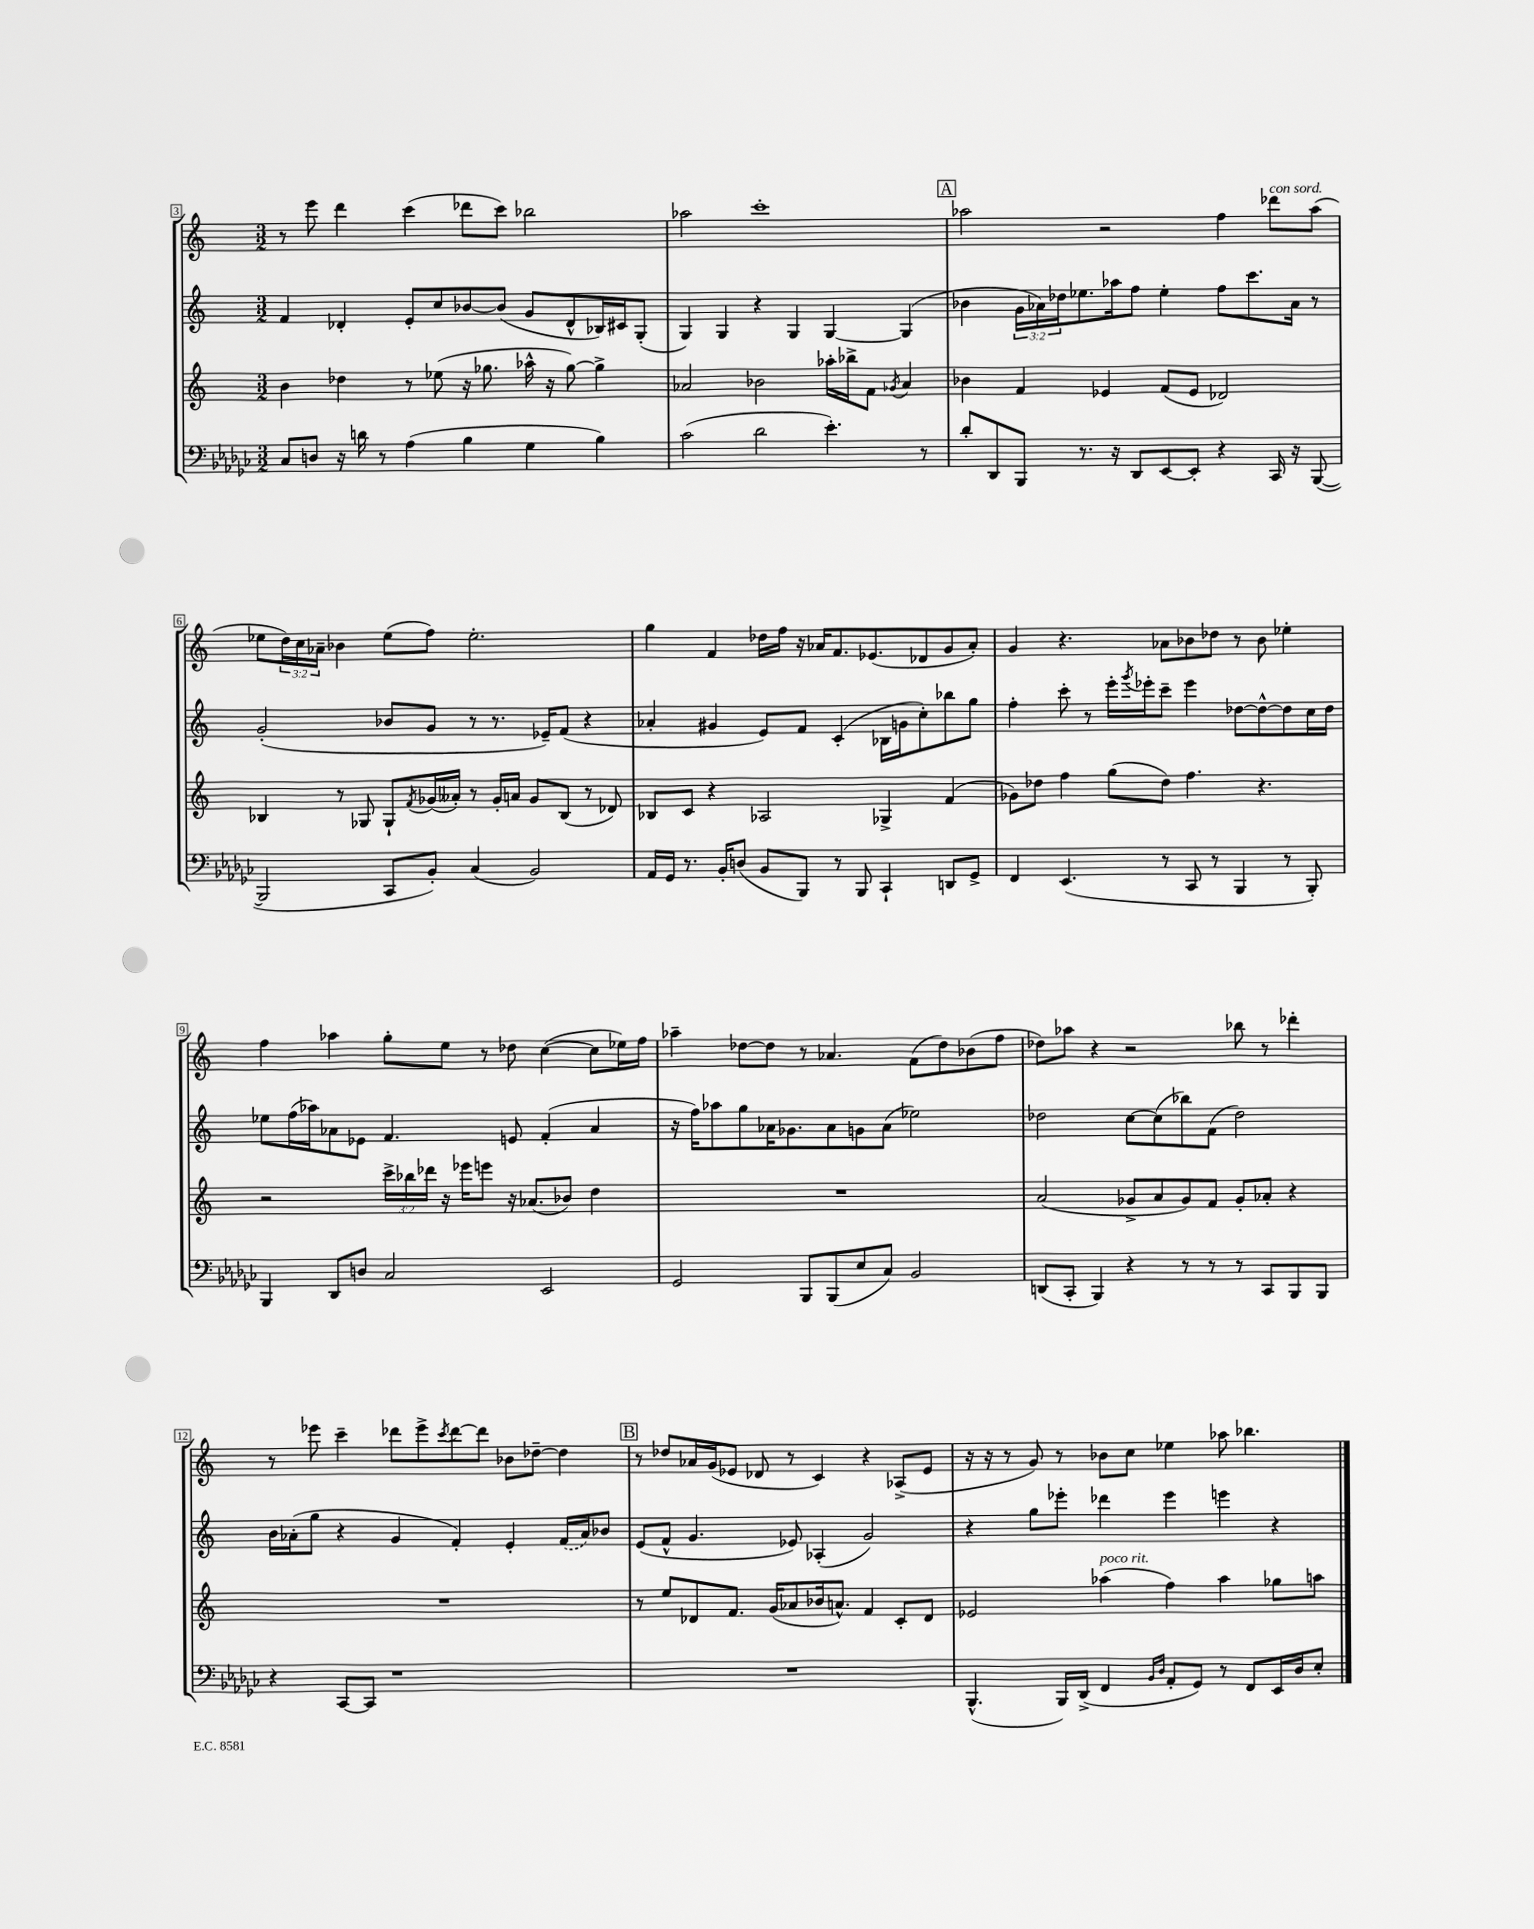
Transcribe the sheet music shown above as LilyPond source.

<<
\new StaffGroup <<
\new Staff = "s0" {
    \clef treble \key c \major \numericTimeSignature \time 3/2 \override Staff.TupletNumber.text = #tuplet-number::calc-fraction-text
    r8 e'''8 d'''4 c'''4( des'''8 c'''8) bes''2 |
    aes''2 c'''1-. |
    \mark \markup { \box "A" } aes''2 r2 f''4 des'''8^\markup { \italic "con sord." } aes''8( |
    ees''8 \tuplet 3/2 { d''16) c''16 aes'16-- } bes'4 ees''8( f''8) ees''2.-. |
    g''4 f'4 des''16 f''16 r16 aes'16 f'8. ees'8.( des'8 g'8 aes'8-.) |
    g'4 r4. aes'8 bes'8 des''8 r8 bes'8 ees''4-. |
    f''4 aes''4 g''8-. e''8 r8 des''8 c''4~( c''8 ees''16) f''16 |
    aes''4-- des''8~ des''8 r8 aes'4. f'8( des''8) bes'8( f''8 |
    des''8) aes''8 r4 r2 bes''8 r8 des'''4-. |
    r8 ees'''8 c'''4-- des'''8 ees'''8-> \acciaccatura { c'''8 } des'''8~ des'''8 bes'8 des''8~-- des''4 |
    \mark \markup { \box "B" } r8 des''8 aes'16 g'16( ees'8 des'8 r8 c'4) r4 aes8->( ees'8 |
    r16 r16 r8 g'8) r8 bes'8 c''8 ees''4 aes''8 bes''4. \bar "|." |
}
\new Staff = "s1" {
    \clef treble \key c \major \numericTimeSignature \time 3/2 \override Staff.TupletNumber.text = #tuplet-number::calc-fraction-text
    f'4 des'4-. e'8-. c''8 bes'8~ bes'8( g'8 des'8-^ bes16) cis'16 g8-.( |
    g4) g4 r4 g4 g4~ g4( |
    \mark \markup { \box "A" } bes'4 \tuplet 3/2 { g'16 aes'16) des''16 } ees''8. aes''16 f''8 ees''4-. f''8 c'''8. aes'16 r8 |
    g'2-.( bes'8 g'8 r8 r8. ees'16--) f'8( r4 |
    aes'4-. gis'4 e'8) f'8 c'4-.( bes16 g'16 c''8-.) bes''8 g''8 |
    f''4-. c'''8-. r8 e'''16-. \acciaccatura { g'''8 } ees'''16-. c'''8-- ees'''4 des''8~ des''8~-^ des''8 c''16 des''16 |
    ees''8 f''16( aes''16) aes'8 ees'8 f'4. e'8 f'4-.( aes'4 |
    r16 f''16) aes''8 g''8 aes'16 ges'8. aes'8 g'8 aes'8( ees''2) |
    des''2 c''8~ c''8( bes''8) f'8( des''2) |
    b'16 aes'16-.( g''8 r4 g'4 f'4-.) e'4-. \once \slurDashed f'16( aes'16) bes'8 |
    \mark \markup { \box "B" } e'8( f'8-^ g'4. ees'8) aes4-.( g'2) |
    r4 g''8 ees'''8-. des'''4 ees'''4 e'''4 r4 \bar "|." |
}
\new Staff = "s2" {
    \clef treble \key c \major \numericTimeSignature \time 3/2 \override Staff.TupletNumber.text = #tuplet-number::calc-fraction-text
    b'4 des''4 r8 ees''8( r16 ges''8. aes''16-^ r16 ges''8~) ges''4-> |
    aes'2 bes'2 aes''16-. bes''16-> f'8 \acciaccatura { ges'8 } aes'4 |
    \mark \markup { \box "A" } bes'4 f'4 ees'4 f'8( ees'8 des'2) |
    bes4 r8 ges8 ges8-! \acciaccatura { f'8 } ges'16( aeses'16-.) r8 ges'16-. a'16 ges'8 bes8( r8 des'8) |
    bes8 c'8 r4 aes2 ges4-> f'4( |
    ges'8) des''8 f''4 g''8( des''8) f''4. r4. |
    r2 \tuplet 3/2 { c'''16-> bes''16 des'''16 } r16 ees'''16 e'''8 r16 aes'8.( bes'8) d''4 |
    R1. |
    a'2( ges'8-> a'8 ges'8) f'8 ges'8-. aes'8-. r4 |
    R1. |
    \mark \markup { \box "B" } r8 e''8 des'8 f'8. g'16( aes'8 bes'16 a'8.-^) f'4 c'8-. des'8 |
    ees'2 aes''4^\markup { \italic "poco rit." }( f''4) aes''4 ges''8 a''8 \bar "|." |
}
\new Staff = "s3" {
    \clef bass \key ges \major \numericTimeSignature \time 3/2
    ces8 d8 r16 d'16 r8 aes4( bes4 ges4 bes4) |
    ces'2( des'2 ees'4.-.) r8 |
    \mark \markup { \box "A" } des'8-. des,8 bes,,8 r8. r16 des,8 ees,8~ ees,8-. r4 ces,16 r16 bes,,8~( |
    bes,,2 ces,8 bes,8-.) ces4( bes,2) |
    aes,16 ges,16 r8. bes,16-. d8( bes,8 bes,,8) r8 bes,,8 ces,4-! d,8 ges,8-> |
    f,4 ees,4.( r8 ces,8 r8 bes,,4 r8 bes,,8-.) |
    bes,,4 des,8 d8 ces2 ees,2 |
    ges,2 bes,,8 bes,,8( ees8 ces8) bes,2 |
    d,8( ces,8-. bes,,4) r4 r8 r8 r8 ces,8 bes,,8 bes,,8 |
    r4 ces,8~ ces,8 r1 |
    \mark \markup { \box "B" } R1. |
    bes,,4.-^( bes,,16) des,16->( f,4 \grace { bes,16 des16 } aes,8-. ges,8) r8 f,8 ees,16 des16 ees8-. \bar "|." |
}
>>
>>
\layout { \context { \Score currentBarNumber = #3 \override BarNumber.stencil = #(make-stencil-boxer 0.1 0.3 ly:text-interface::print) } }
